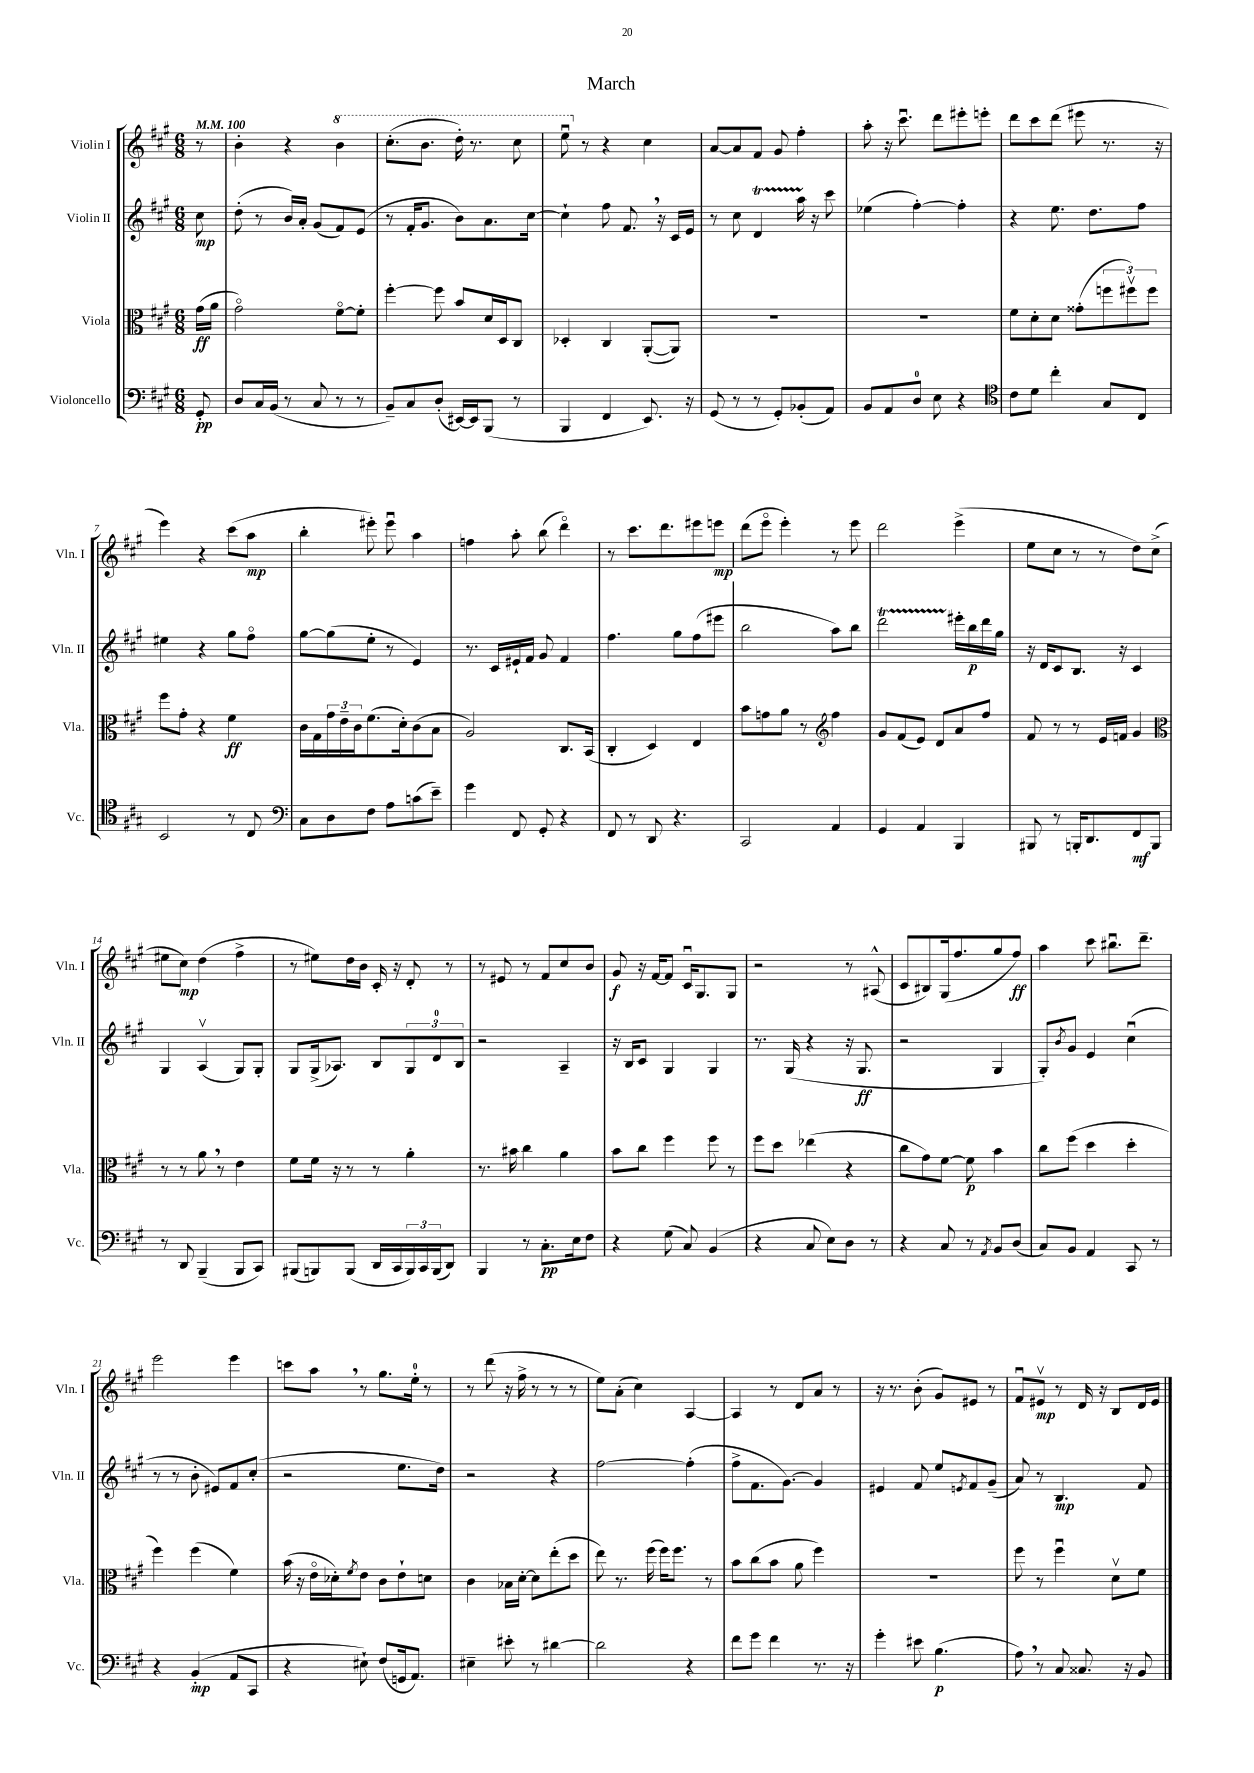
\header { title = "March" }
<<
\new StaffGroup <<
\new Staff = "s0" \with { instrumentName = "Violin I" shortInstrumentName = "Vln. I" } {
    \clef treble \key a \major \numericTimeSignature \time 6/8 \partial 8 \tempo 4 = 100
    r8 |
    b'4-. r4 \ottava #1 b''4 |
    cis'''8.-.( b''8. d'''16-.) r8. cis'''8 |
    e'''8\downbow \ottava #0 r8 r4 cis''4 |
    a'8~ a'8 fis'8 gis'8 fis''4-. |
    a''8-. r16 cis'''8.\downbow d'''8 eis'''8-. e'''8-. |
    d'''8 cis'''8 d'''8( eis'''8 r8. r16 |
    e'''4) r4 cis'''8( a''8\mp |
    b''4-. eis'''8-.) eis'''8\downbow a''4 |
    f''4 a''8-. b''8( d'''4\flageolet) |
    r8 cis'''8. d'''8. eis'''8 e'''8\mp |
    d'''8( e'''8\flageolet e'''4-.) r8 e'''8 |
    d'''2 e'''4->( |
    e''8 cis''8 r8 r8 d''8) cis''8->( |
    eis''8 cis''8\mp) d''4( fis''4-> |
    r8 eis''8) d''16 b'16 cis'16-. r16 d'8-. r8 |
    r8 eis'8 r8 fis'8 cis''8 b'8 |
    gis'8\f r16 fis'16~ fis'8 cis'16\downbow gis8. gis8 |
    r2 r8 ais8-^( |
    cis'8 bis8) gis16( fis''8. gis''8 fis''8\ff) |
    a''4 cis'''8 bis''8.\downbow d'''8.-- |
    e'''2 e'''4 |
    c'''8 a''8 \breathe r8 gis''8. e''16-0-. r8 |
    r8 d'''8( r16 fis''16-> r8 r8 r8 |
    e''8) a'8-.( cis''4) a4~ |
    a4 r8 d'8 a'8 r8 |
    r16 r8. b'8-.( gis'8) eis'8 r8 |
    fis'8\downbow eis'8\upbow\mp r8 d'16 r16 b8 d'16 eis'16 \bar "|." |
}
\new Staff = "s1" \with { instrumentName = "Violin II" shortInstrumentName = "Vln. II" } {
    \clef treble \key a \major \numericTimeSignature \time 6/8 \partial 8
    cis''8\mp |
    d''8-.( r8 b'16) a'16-. gis'8( fis'8) e'8( |
    r8 fis'16-. gis'8. b'8) a'8. cis''16~ |
    cis''4-! fis''8 fis'8. \breathe r16 cis'16 e'16 |
    r8 cis''8 d'4\startTrillSpan a''16 r16\stopTrillSpan cis'''8 |
    ees''4( fis''4~-.) fis''4-. |
    r4 e''8. d''8. fis''8 |
    eis''4 r4 gis''8 fis''8\flageolet |
    gis''8~ gis''8( e''8-. r8 e'4) |
    r8. cis'16 eis'16-! fis'16 gis'8 fis'4 |
    fis''4. gis''8 fis''8( eis'''8 |
    b''2 a''8) b''8 |
    d'''2\startTrillSpan eis'''16-.\stopTrillSpan b''16\p d'''16 gis''16 |
    r16 d'16 cis'8 b8. r16 cis'4 |
    gis4 a4\upbow( gis8) gis8-. |
    gis8 gis16->( aes8.) b8 \tuplet 3/2 { gis8 d'8-0 b8 } |
    r2 a4-- |
    r16 b16 cis'8 gis4 gis4 |
    r8. gis16( r4 r16 gis8.\ff |
    r2 gis4 |
    gis8-.) \acciaccatura { b'8 } gis'8 e'4 cis''4\downbow( |
    r8 r8 b'8-. eis'8) fis'8 cis''8-.( |
    r2 e''8. d''16) |
    r2 r4 |
    fis''2~ fis''4-.( |
    fis''8-> fis'8. gis'8.~) gis'4 |
    eis'4 fis'8 e''8 \acciaccatura { e'8 } fis'8 gis'8--( |
    a'8) r8 b4.\mp fis'8 \bar "|." |
}
\new Staff = "s2" \with { instrumentName = "Viola" shortInstrumentName = "Vla." } {
    \clef alto \key a \major \numericTimeSignature \time 6/8 \partial 8
    gis'16\ff( a'16 |
    gis'2\flageolet) fis'8~\flageolet fis'8-. |
    fis''4~-. fis''8 b'8 d'16 d16 cis8 |
    des4-. cis4 a,8~-.( a,8) |
    R2. |
    R2. |
    fis'8 d'8-. d'8 gisis'8-.( \tuplet 3/2 { f''8 fis''8\upbow) fis''8 } |
    fis''8 gis'8-. r4 fis'4\ff |
    cis'16 gis16 \tuplet 3/2 { gis'16 e'16-- cis'16 } fis'8.( d'16-.) cis'8( b8 |
    a2) cis8. b,16( |
    cis4-. d4) e4 |
    b'8 g'8 a'8 r8 \clef treble fis''4 |
    gis'8 fis'8( e'8) d'8 a'8 fis''8 |
    fis'8 r8 r8 e'16 f'16 gis'4 |
    \clef alto r8 r8 a'8 \breathe r8 e'4 |
    fis'8 fis'16 r16 r8 r8 a'4-. |
    r8. bis'16 cis''4 a'4 |
    b'8 cis''8 fis''4 fis''8 r8 |
    fis''8 d''8 ees''4( r4 |
    cis''8 gis'8) fis'8~ fis'8\p b'4 |
    cis''8 fis''8( d''4 d''4-. |
    fis''4) fis''4( fis'4) |
    b'16( r16 e'16\flageolet des'16-.) \acciaccatura { fis'8 } e'8 cis'8 e'8-! d'8 |
    cis'4 bes16 d'16~-. d'8 e''8-.( d''8 |
    e''8) r8. fis''16( fis''16) fis''8. r8 |
    b'8 cis''8( b'8 a'8 fis''4) |
    R2. |
    fis''8 r8 fis''4\downbow d'8\upbow fis'8 \bar "|." |
}
\new Staff = "s3" \with { instrumentName = "Violoncello" shortInstrumentName = "Vc." } {
    \clef bass \key a \major \numericTimeSignature \time 6/8 \partial 8
    gis,8-.\pp |
    d8 cis16 b,16( r8 cis8 r8 r8 |
    b,8--) cis8 d8-.( eis,16~) eis,16 b,,8( r8 |
    b,,4 fis,4 e,8.) r16 |
    gis,8( r8 r8 gis,8-.) bes,8-.( a,8) |
    b,8 a,8 d8-0 e8 r4 |
    \clef tenor cis'8 d'8 cis''4-. gis8 cis8 |
    b,2 r8 cis8 |
    \clef bass cis8 d8 fis8 a8 c'8( e'8--) |
    gis'4 fis,8 gis,8-. r4 |
    fis,8 r8 d,8 r4. |
    cis,2 a,4 |
    gis,4 a,4 b,,4 |
    bis,,8 r8 b,,16-. d,8. fis,8\mf b,,8 |
    r8 d,8 b,,4--( b,,8 cis,8) |
    bis,,8( b,,8) b,,8( d,16 cis,16 \tuplet 3/2 { b,,16) cis,16 b,,16( } d,8) |
    b,,4 r8 cis8.-.\pp e16 fis8 |
    r4 gis8( cis8) b,4( |
    r4 cis8 e8) d8 r8 |
    r4 cis8 r8 \acciaccatura { a,8 } b,8 d8( |
    cis8) b,8 a,4 cis,8 r8 |
    r4 b,4-.\mp( a,8 cis,8 |
    r4 eis8-!) fis8( g,16 a,8.) |
    eis4-- eis'8-. r8 dis'4~ |
    dis'2 r4 |
    fis'8 gis'8 fis'4 r8. r16 |
    gis'4-. eis'8 b4.\p( |
    a8) \breathe r8 cis8 cisis8. r16 b,8 \bar "|." |
}
>>
>>
